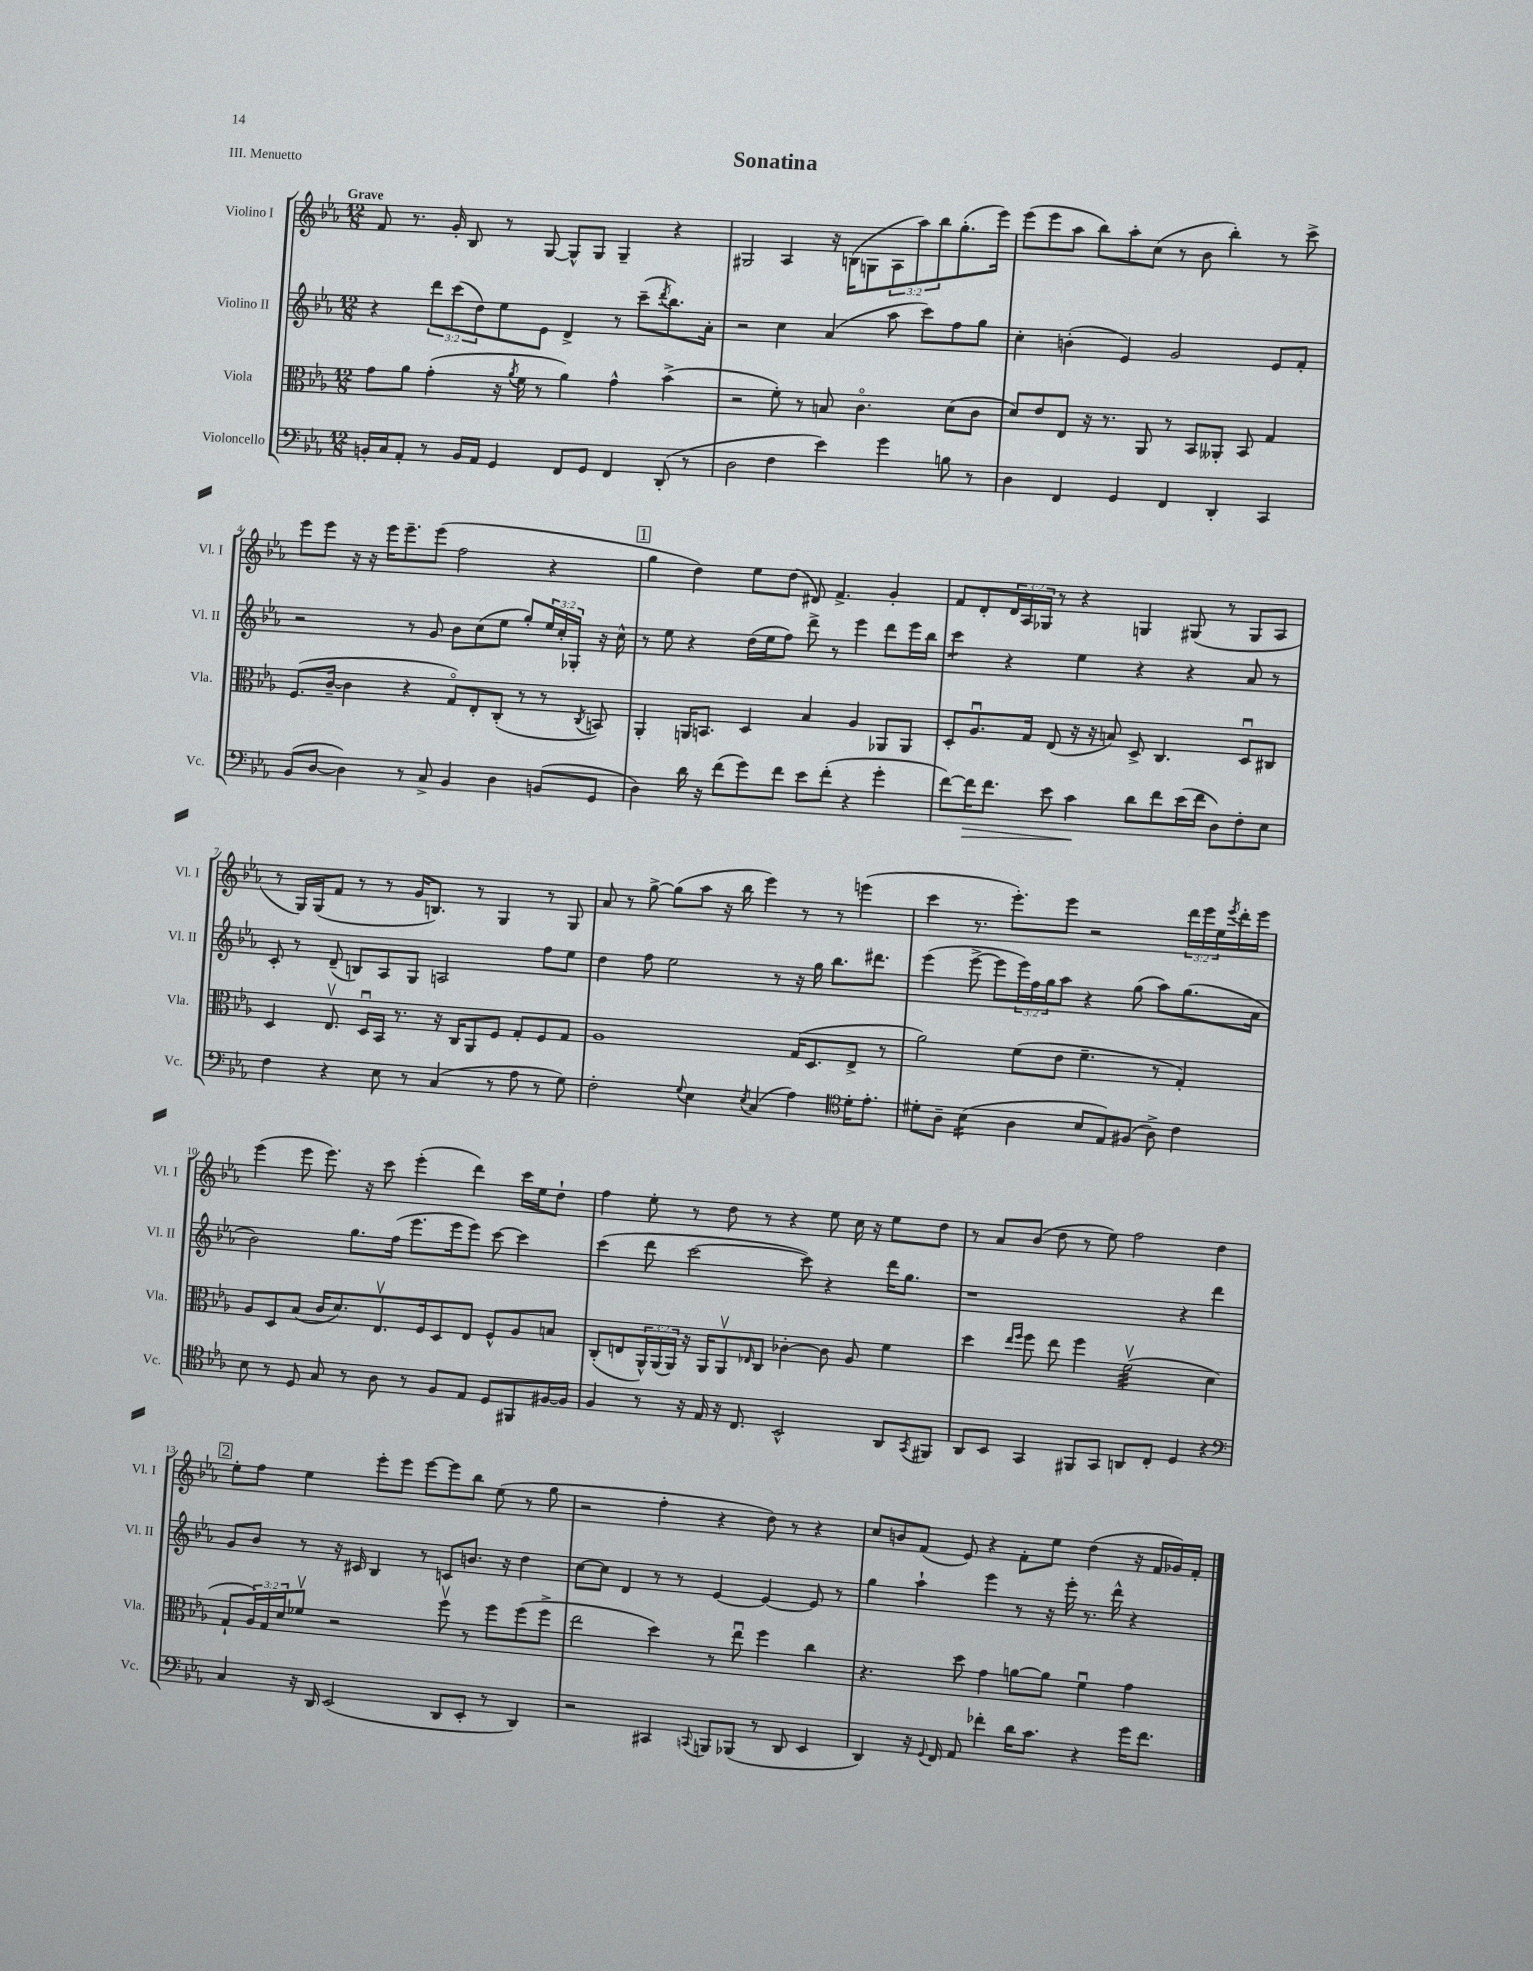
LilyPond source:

\header { title = "Sonatina" piece = "III. Menuetto" }
<<
\new StaffGroup <<
\new Staff = "s0" \with { instrumentName = "Violino I" shortInstrumentName = "Vl. I" } {
    \clef treble \key ees \major \numericTimeSignature \time 12/8 \override Staff.TupletNumber.text = #tuplet-number::calc-fraction-text \tempo "Grave"
    f'8 r8. g'16-. bes8 r8 g8~ g8-^ g8 g4-- r4 |
    gis2 aes4 r16 b16( g8 \tuplet 3/2 { aes8 aes''8) bes''8 } g''8.-.( ees'''16) |
    ees'''8( ees'''8 aes''8 bes''8) aes''8-. c''8( r8 bes'8 bes''4-.) r8 c'''8-> |
    ees'''8 ees'''8 r16 r16 ees'''16 ees'''8.-- ees'''8( f''2 r4 |
    \mark \markup { \box "1" } g''4 d''4) ees''8 d''8( dis'8) f'4.-> g'4-. |
    f'8 d'8-. \tuplet 3/2 { d'16 aes16 ges16 } r8 r4 g4 gis8( r8 gis8 aes8 |
    r8 g16) g16( f'8 r8 r8 g'16 b8.) r8 g4 r8 g8 |
    aes'8 r8 g''8~-> g''8( aes''8 r16 bes''16 ees'''4) r8 r8 e'''4( |
    c'''4 r8. ees'''8.-.) ees'''8 r2 \tuplet 3/2 { d'''16 ees'''16 ees''16 } \acciaccatura { ees'''8 } d'''16-. ees'''16 |
    ees'''4( ees'''8 ees'''8.) r16 c'''8 ees'''4-.( d'''4) c'''16 ees''16 d''8-! |
    f''4 ees''8-. r8 d''8 r8 r4 ees''8 c''16 r16 ees''8 d''8 |
    r8 aes'8 bes'8( d''8 r8 ees''8) f''2 d''4 |
    \mark \markup { \box "2" } ees''8-. f''8 ees''4 ees'''8-. ees'''8 ees'''8~ ees'''8 bes''8 ees''8( r8 g''8 |
    r2 f''4-. r4 d''8) r8 r4 |
    c''8 b'8 f'8( ees'8) r4 f'8-. ees''8 d''4( r16 f'16 ges'16) f'16-. \bar "|." |
}
\new Staff = "s1" \with { instrumentName = "Violino II" shortInstrumentName = "Vl. II" } {
    \clef treble \key ees \major \numericTimeSignature \time 12/8 \override Staff.TupletNumber.text = #tuplet-number::calc-fraction-text
    r4 \tuplet 3/2 { d'''8 c'''8( d''8) } ees''8 ees'8 d'4-> r8 c'''8--( \acciaccatura { d'''8 } bes''8.) aes'16-. |
    r2 c''4 aes'4( aes''8 c'''8) f''8 g''8 |
    c''4-. b'4-.( ees'4) g'2 ees'8 f'8-. |
    r2 r8 g'8 bes'8 c''8( ees''8 g''8-.) \tuplet 3/2 { ees''16 c''16-. ges16-. } r16 c''16-^ |
    \mark \markup { \box "1" } r8 ees''8 r4 d''16( ees''16 f''8) d'''8-> r8 ees'''4 d'''8 ees'''16 bes''16 |
    c'''4:8 r4 ees''4 r4 r4 aes'8 r8 |
    c'8-. r8 d'8--( b8) aes8 g8 a2 f''8 ees''8 |
    d''4 f''8 ees''2 r8 r16 g''16 bes''8. dis'''8. |
    ees'''4( ees'''8~-> ees'''8 \tuplet 3/2 { ees'''16) f''16 g''16 } aes''8 r4 g''8( aes''8) g''8.( aes'16 |
    bes'2) g''8. f''16( ees'''8. ees'''16 ees'''8) c'''8~ c'''4 |
    c'''4( d'''8 c'''2~ c'''8) r4 d'''16 g''8. |
    r1 r4 d'''4 |
    \mark \markup { \box "2" } g'8 bes'8 r8 r16 cis'16 bes4 r8 c'8 b'8. r16 d''4 |
    c''8~ c''8 d'4 r8 r8 ees'4~ ees'4~ ees'8 r8 |
    g''4 aes''4-! ees'''4 r8 r16 ees'''16-. r8. d'''16-^ r4 \bar "|." |
}
\new Staff = "s2" \with { instrumentName = "Viola" shortInstrumentName = "Vla." } {
    \clef alto \key ees \major \numericTimeSignature \time 12/8 \override Staff.TupletNumber.text = #tuplet-number::calc-fraction-text
    g'8 aes'8 g'4-.( r16 \acciaccatura { aes'8 } f'16 r8 aes'4) g'4-^ bes'4->( |
    r2 f'8-.) r8 b8 c'4.\flageolet d'8( c'8 |
    d'8) ees'8 ees8 r16 r8. aes,8 r8 bes,8 aeses,8-. bes,8 g4 |
    f8.( c'16~-- c'4 r4 g8\flageolet) ees8-. c8-.( r8 r8 \acciaccatura { c8 } b,8) |
    \mark \markup { \box "1" } aes,4-. a,16 b,8. d4 bes4 aes4 aes,8 aes,8 |
    d8-. aes8.\downbow g16 ees8( r16 r16 b8) d8-> c4. d8\downbow cis8 |
    d4 ees8.\upbow d16\downbow bes,16 r8. r16 c16 aes,8 f8 g8-. f8 g8 |
    aes1 g16( d8. ees8-> r8 |
    aes'2) f'8( ees'8 f'4.-- r8 g4-.) |
    aes8 d8 bes8( c'16 d'8.) ees8.\upbow f16 d8 ees8 f8-^ aes8 b8 |
    c8-.( e8 \tuplet 3/2 { aes,16-^) aes,16( aes,16) } r16 aes,16 aes,8\upbow \grace { ees16 } c8 ces'4~-. ces'8 aes8 f'4 |
    d''4 \grace { ees''16 f''16 } f''8 ees''8 f''4 f'2:32\upbow( d'4 |
    \mark \markup { \box "2" } g8-! \tuplet 3/2 { aes16) g16 d'16 } fes'8\upbow r2 f''8\upbow r8 f''8 f''8( f''8-> |
    ees''2 d''4) r8 ees''8\downbow f''4 c''4 |
    r4. d''8 g'4 a'8~ a'8 f'4\downbow g'4 \bar "|." |
}
\new Staff = "s3" \with { instrumentName = "Violoncello" shortInstrumentName = "Vc." } {
    \clef bass \key ees \major \numericTimeSignature \time 12/8
    b,16-. c16 aes,8-. r8 b,16 aes,16 g,4 f,8 g,8 f,4 d,8-.( r8 |
    d2 f4 ees'4) g'4 b8 r8 |
    d4 f,4 g,4 f,4 d,4-. c,4 |
    bes,8( d8~ d4) r8 c8-> bes,4 d4 b,8( g,8 |
    \mark \markup { \box "1" } d4) d'16 r16 f'8( g'8) f'8 ees'8 f'8-.( r4 g'4-. |
    f'8~) f'16\> f'8. ees'8 c'4\! d'8 f'8 ees'16( f'16 d8) f8-. ees8 |
    f4 r4 ees8 r8 c4( r8 aes8 r8 g8) |
    f2-. \appoggiatura { g8 } ees4 \acciaccatura { ees8 } c4( aes4) \clef tenor d'16-. ees'8.-. |
    dis'8-. aes8-- bes4:16( aes4 bes8 ees8) fis8( aes8->) c'4 |
    bes8 r8 d8 g8 r8 aes8 r8 f8 ees8 d8 fis,8 fis16~ fis16 |
    f4 r8 r16 ees16 r16 c8. bes,2-^ aes,8 \acciaccatura { g,8 } fis,8 |
    aes,8 bes,8 g,4 fis,8 g,8 a,8 c8-. d4 r4 |
    \mark \markup { \box "2" } \clef bass c4 r16 d,16 ees,2( d,8 ees,8-. r8 d,4) |
    r2 cis,4 \appoggiatura { c,8 } b,,8 bes,,8( r8 d,8 ees,4 |
    d,4) r16 \appoggiatura { g,8 } f,16 aes,8 fes'4-. d'16 c'8. r4 g'16 fes'8. \bar "|." |
}
>>
>>
